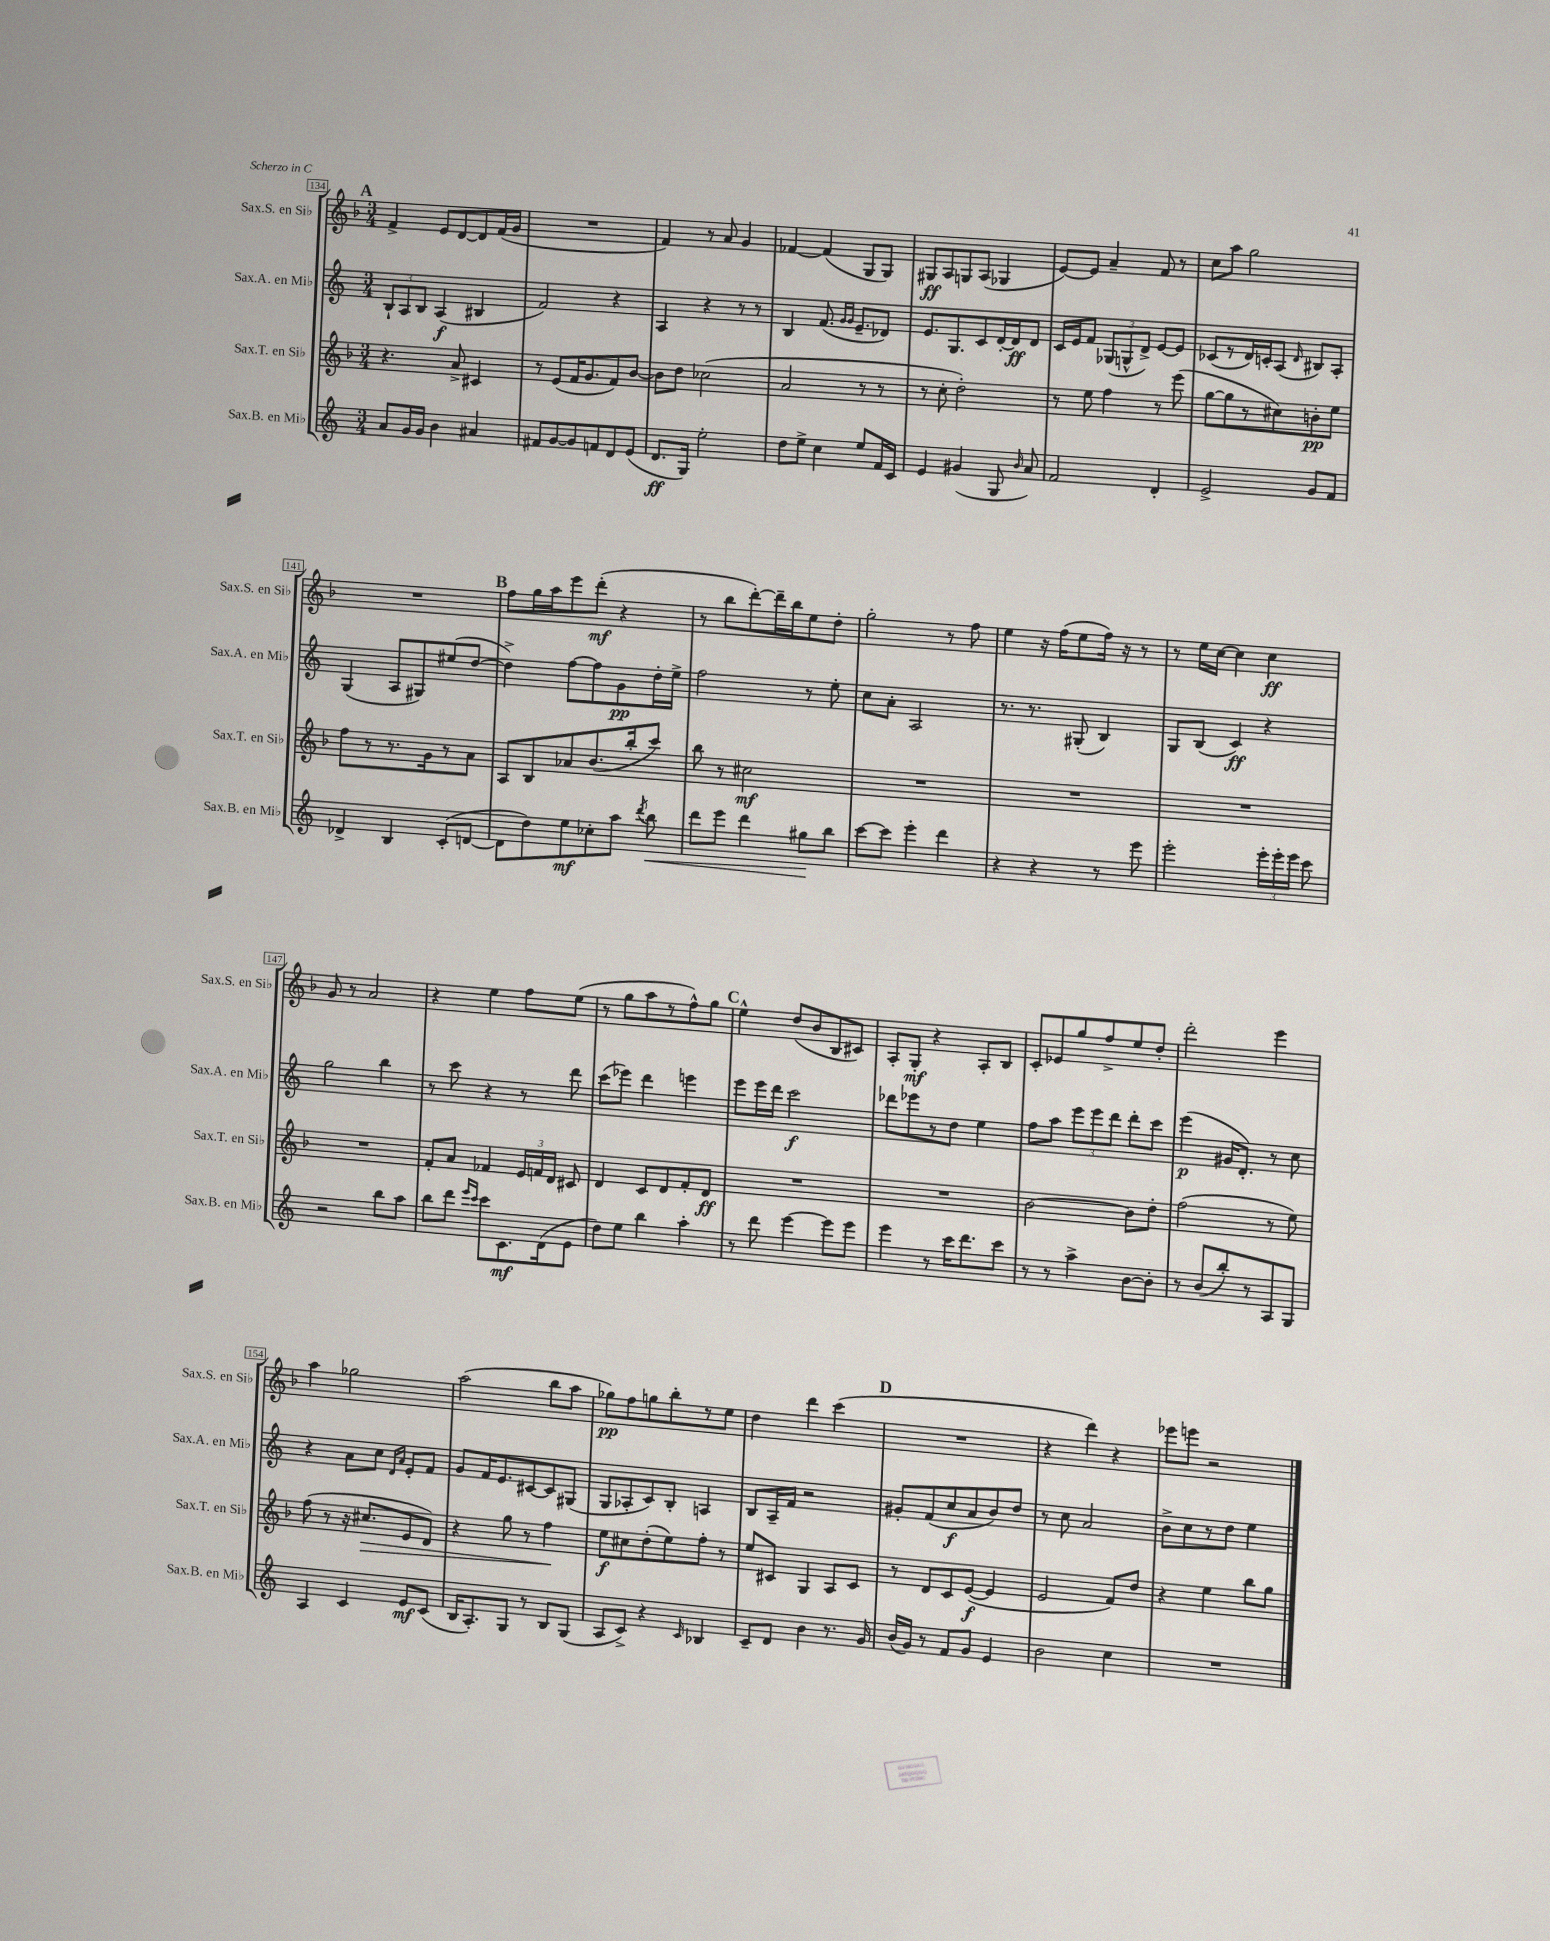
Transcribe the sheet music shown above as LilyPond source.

<<
\new StaffGroup <<
\new Staff = "s0" \with { instrumentName = "Sax.S. en Sib" shortInstrumentName = "Sax.S. en Sib" } {
    \clef treble \key f \major \numericTimeSignature \time 3/4
    \autoBeamOff \mark \markup { \bold "A" } f'4-> e'8[ d'8~ d'8 f'16( g'16] |
    R2. |
    f'4) r8 a'8 g'4 |
    fes'4~ fes'4( g8[ g8]) |
    gis8[\ff a8 g8 a8]( ges4 |
    e'8[~) e'8] a'4-- f'8 r8 |
    c''8[ a''8] g''2 |
    R2. |
    \mark \markup { \bold "B" } f''8[ g''16 a''16 e'''8 d'''8]-.\mf( r4 |
    r8 bes''8[ d'''8~-.) d'''16-- bes''16 e''8 d''8]-. |
    g''2-. r8 f''8 |
    e''4 r16 f''16[( e''8 f''16]) r16 r8 |
    r8 e''16[ c''16]~ c''4 c''4\ff |
    g'8 r8 a'2 |
    r4 e''4 f''8[ e''8]( |
    r8 g''8[ a''8 r8 f''8-^) g''8] |
    \mark \markup { \bold "C" } e''4-^ d''8[( bes'8 bes8 cis'8]) |
    a8[-. g8]-.\mf r4 a8[-. bes8] |
    c'8[-. ees'8 g''8 f''8-> e''8 d''8]-. |
    d'''2-. e'''4 |
    a''4 ges''2 |
    a''2( bes''8[ a''8] |
    ges''8[\pp) f''8 g''8 bes''8-. r8 e''8] |
    d''4 d'''4 c'''4( |
    \mark \markup { \bold "D" } R2. |
    r4 d'''4) r4 |
    ees'''8[ e'''8] r2 \bar "|." |
}
\new Staff = "s1" \with { instrumentName = "Sax.A. en Mib" shortInstrumentName = "Sax.A. en Mib" } {
    \clef treble \key c \major \numericTimeSignature \time 3/4
    \autoBeamOff \mark \markup { \bold "A" } \tuplet 3/2 { b8[-! a8 b8] } a4\f( bis4 |
    f'2) r4 |
    a4 r4 r8 r8 |
    b4 f'8.( \grace { g'16[ g'16] } e'8.[-- des'8]) |
    e'8.[ g8. c'8 d'16~-. d'16\ff d'8] |
    c'16[ e'16 f'8] \tuplet 3/2 { ges8[( g8-^ d'8]->) } e'8[~ e'8] |
    ces'8[( r8 d'16) c'16-. a8]( \grace { d'16 } bis8[) a8]-. |
    g4( a8[ gis8) eis''8( d''8]~ |
    \mark \markup { \bold "B" } d''4->) f''8[~ f''8 g'8\pp d''16-. e''16]-> |
    f''2 r8 e''8-. |
    c''8[ a'8]-. a2 |
    r8. r8. gis8-.( b4) |
    g8[ b8]( c'4\ff) r4 |
    g''2 b''4 |
    r8 c'''8 r4 r8 d'''8 |
    c'''8[( ees'''8]) d'''4 e'''4 |
    \mark \markup { \bold "C" } e'''8[ e'''16 d'''16] c'''2\f |
    des'''8[ ees'''8 r8 d''8] e''4 |
    f''8[ a''8] \tuplet 3/2 { e'''8[ e'''8 d'''8] } d'''8[-. c'''8] |
    e'''4\p( gis'16[ d'8.]-.) r8 c''8 |
    r4 a'8[ c''8] \grace { d'16[ a'16] } e'8[-. f'8] |
    g'8[ f'16 e'8. cis'8~ cis'8 gis8]( |
    g8[ aes8-. c'8) b8]-. a4 |
    b8[ a16-- f'16] r2 |
    \mark \markup { \bold "D" } gis'8[-. f'8( c''8\f a'8 b'8) d''8] |
    r8 c''8 a'2 |
    b'8[-> c''8 r8 d''8] e''4 \bar "|." |
}
\new Staff = "s2" \with { instrumentName = "Sax.T. en Sib" shortInstrumentName = "Sax.T. en Sib" } {
    \clef treble \key f \major \numericTimeSignature \time 3/4
    \autoBeamOff \mark \markup { \bold "A" } r4. a'8-> cis'4 |
    r8 e'8[( f'16 g'8. f'8) bes'8]~ |
    bes'8[ d''8] ces''2( |
    a'2 r8 r8 |
    r8 c''8-. d''2-.) |
    r8 e''8 f''4 r8 e'''8( |
    g''8[~ g''8 r8 cis''8) b'8-.\pp e''8] |
    f''8[ r8 r8. g'16 r8 a'8] |
    \mark \markup { \bold "B" } a8[ bes8 aes'8 bes'8.( bes''16-. c'''8]) |
    bes''8 r8 cis''2\mf |
    R2. |
    R2. |
    R2. |
    R2. |
    f'8[-. a'8] fes'4 \tuplet 3/2 { e'16[ f'16 d'16] } cis'8 |
    d'4 c'8[ d'8 f'8-. d'8]\ff |
    \mark \markup { \bold "C" } R2. |
    R2. |
    bes'2~ bes'8[ d''8]-. |
    f''2( r8 e''8) |
    f''8( r8 r16 cis''8.[\> e'8 d'8]) |
    r4 g''8 r8 f''4\! |
    e''8[\f cis''8 d''8-.( e''8) f''8]-. r8 |
    e''8[ cis'8] g4 a8[ cis'8] |
    \mark \markup { \bold "D" } r8 d'8[ c'8 e'8]~\f( e'4 |
    e'2 f'8[) d''8] |
    r4 e''4 bes''8[ g''8] \bar "|." |
}
\new Staff = "s3" \with { instrumentName = "Sax.B. en Mib" shortInstrumentName = "Sax.B. en Mib" } {
    \clef treble \key c \major \numericTimeSignature \time 3/4
    \autoBeamOff \mark \markup { \bold "A" } a'8[ g'16 g'16] b'4 ais'4 |
    fis'8[ g'8~ g'8 f'8 d'8 e'8]( |
    d'8.[\ff g16]) e''2-. |
    d''8[ e''8]-> c''4 e''8[ f'16 c'16] |
    e'4 gis'4( g8 \grace { b'16 } a'8) |
    f'2 d'4-. |
    e'2-> g'8[ f'8] |
    des'4-> b4 c'8[-.( d'8]~ |
    \mark \markup { \bold "B" } d'8[ d''8) e''8\mf ces''8-. a''8] \acciaccatura { d'''8 } b''8\< |
    d'''8[ e'''8] d'''4 gis''8[\! b''8] |
    c'''8[~ c'''8] e'''4-. d'''4 |
    r4 r4 r8 e'''8 |
    e'''2-. \tuplet 3/2 { e'''16[-. e'''16-. e'''16] } c'''8 |
    r2 b''8[ a''8] |
    b''8[ d'''8] \grace { e'''16[ c'''16] } c'''8[ c'8.\mf d'16( e'8] |
    d''8[) e''8] b''4 a''4-. |
    \mark \markup { \bold "C" } r8 d'''8 e'''4~ e'''8[ e'''8] |
    e'''4 r8 c'''16[ d'''8. c'''8] |
    r8 r8 a''4-> b'8[~ b'8]-. |
    r8 b'8[( b''8-.) r8 a8 g8] |
    a4 c'4 e'8[\mf c'8]( |
    b16[ a8.-.) g8] r8 b8[ g8]( |
    a8[ c'8]->) r4 \grace { c'16 } bes4 |
    c'8[-- d'8] b'4 r8. g'16 |
    \mark \markup { \bold "D" } b'16[( g'16]) r8 f'8[ g'8] e'4 |
    b'2 c''4 |
    R2. \bar "|." |
}
>>
>>
\layout { \context { \Score currentBarNumber = #134 \override BarNumber.stencil = #(make-stencil-boxer 0.1 0.3 ly:text-interface::print) } }
